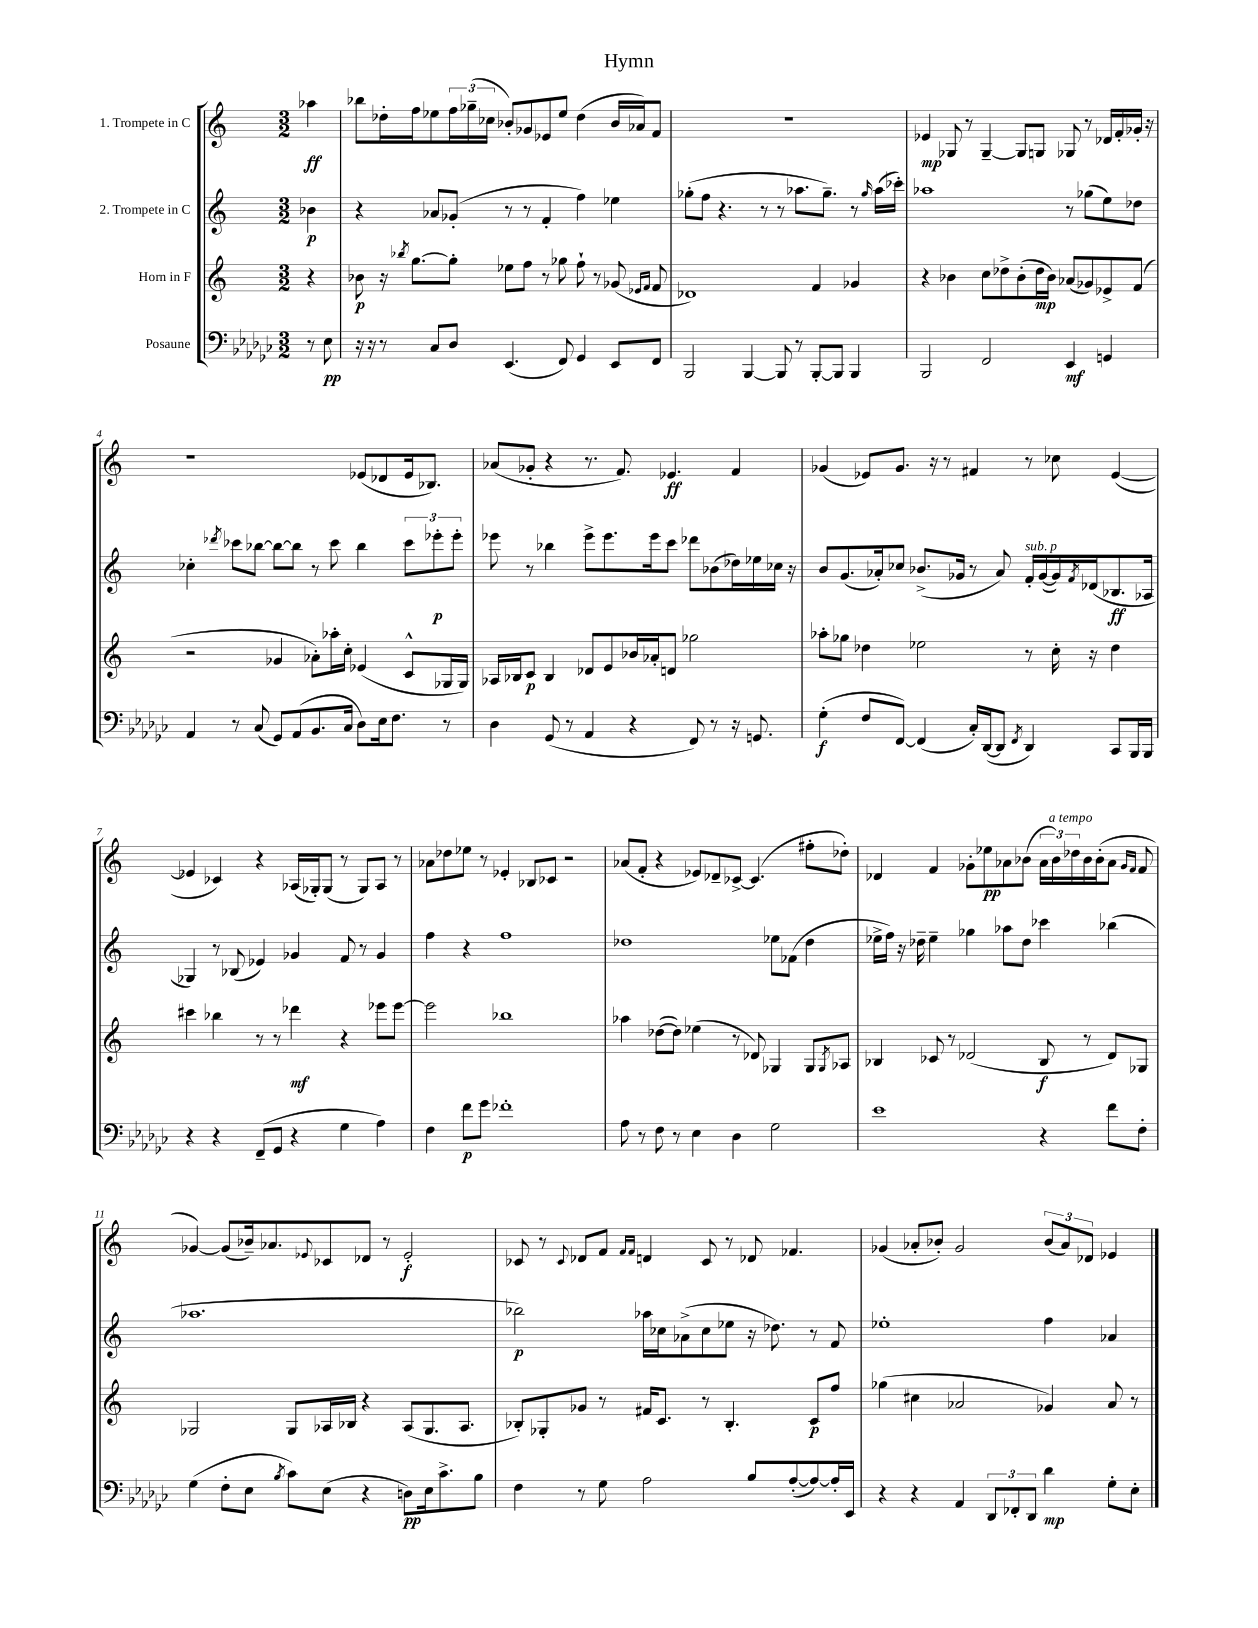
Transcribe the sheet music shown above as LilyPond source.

\header { title = "Hymn" }
<<
\new StaffGroup <<
\new Staff = "s0" \with { instrumentName = "1. Trompete in C" } {
    \clef treble \key c \major \numericTimeSignature \time 3/2 \partial 4
    aes''4\ff |
    bes''8 des''16-. f''16 ees''8 \tuplet 3/2 { f''16 ges''16--( ces''16 } bes'8-.) ges'8 ees'8 ees''8 des''4( bes'16 aes'16) f'8 |
    R1. |
    ees'4\mp ges8 r8 ges4~-- ges8 g8 ges8 r8 des'16 f'16-. ges'16-. r16 |
    r1 ees'8( des'8 ees'16 bes8.) |
    aes'8( ges'8-. r4 r8. f'8.) ees'4.\ff f'4 |
    ges'4( ees'8) ges'8. r16 r8 fis'4 r8 ces''8 ees'4~( |
    ees'4 ces'4) r4 aes16( ges16-.) ges8( r8 ges8) aes8 r8 |
    aes'8 des''8 ees''8 r8 ees'4-. bes8 ces'8 r2 |
    aes'8( f'8-. r4 ees'8) des'8-- ces'8~-> ces'4.( fis''8-. des''8-.) |
    des'4 f'4 ges'8-. ees''8\pp aes'8 bes'8( \tuplet 3/2 { aes'16 bes'16^\markup { \italic "a tempo" }) des''16 } bes'16 bes'16-.( aes'8 \grace { ges'16 f'16 } f'8 |
    ges'4~) ges'8( bes'16--) aes'8. \appoggiatura { ees'8 } ces'8 des'8 r8 ees'2-.\f |
    ces'8 r8 \appoggiatura { ces'8 } des'8 f'8 \grace { f'16 f'16 } d'4 ces'8 r8 des'8 fes'4. |
    ges'4( aes'8-. bes'8-.) ges'2 \tuplet 3/2 { bes'8( aes'8) des'8 } ees'4 \bar "|." |
}
\new Staff = "s1" \with { instrumentName = "2. Trompete in C" } {
    \clef treble \key c \major \numericTimeSignature \time 3/2 \partial 4
    bes'4\p |
    r4 aes'8 ges'8-.( r8 r8 f'4-. f''4) ees''4 |
    ges''8-.( f''8 r4. r8 r8 aes''8. ges''8.--) r8 \grace { ges''16 } aes''16( ces'''16-.) |
    aes''1 r8 ges''8( e''8) des''8 |
    ces''4-. \acciaccatura { des'''8 } ces'''8 bes''8~ bes''8~ bes''8 r8 ces'''8 bes''4 \tuplet 3/2 { ces'''8 ees'''8-.\p ees'''8-. } |
    ees'''8 r8 bes''4 ees'''8-> ees'''8. ees'''16 c'''8 des'''8 bes'8( des''16) ees''16 ces''16 r16 |
    b'8 g'8.( aes'16-.) ces''8 bes'8.->( ges'16 r8 aes'8) f'16-.^\markup { \italic "sub. p" } ges'16~( ges'16) \acciaccatura { f'8 } des'16( bes8.\ff aes16 |
    ges4) r8 bes8( ees'4) ges'4 f'8 r8 ges'4 |
    f''4 r4 f''1 |
    des''1 ees''8 fes'8( des''4 |
    ees''16-> f''16) r16 des''16-- ees''4-- ges''4 aes''8 des''8 ces'''4 bes''4( |
    aes''1. |
    bes''2\p) aes''16 ces''16 aes'8->( ces''8 ees''8 r16 des''8.) r8 f'8 |
    ees''1-. f''4 aes'4 \bar "|." |
}
\new Staff = "s2" \with { instrumentName = "Horn in F" } {
    \clef treble \key c \major \numericTimeSignature \time 3/2 \partial 4
    r4 |
    bes'8\p r16 \acciaccatura { bes''8 } g''8.~ g''8-. ees''8 f''8 r8 ges''8 f''8-! r8 ges'8( \grace { ees'16 f'16 } f'8 |
    des'1) f'4 ges'4 |
    r4 bes'4 c''8 des''8-> bes'8-.( des''16\mp bes'16) aes'8( ges'8) ees'8-> f'8( |
    r2 ges'4 aes'8-.) aes''16-. c''16-. ees'4( c'8-^ ges16 ges16) |
    aes16 bes16 c'8\p bes4 des'8 e'8 bes'16 aes'16-. d'8 ges''2 |
    aes''8-. ges''8 des''4 ees''2 r8 c''16-. r16 des''4 |
    cis'''4 bes''4 r8 r8 des'''4\mf r4 ees'''8 ees'''8~ |
    ees'''2 bes''1 |
    aes''4 des''8~( des''8) ees''4( r8 des'8) ges4 ges8 \acciaccatura { ges8 } aes8 |
    bes4 ces'8 r8 des'2( bes8\f r8 des'8) ges8 |
    ges2 ges8 aes16 bes16 r4 aes8( ges8. aes8. |
    bes8-.) ges8-. ges'8 r8 fis'16 c'8. r8 bes4.-. c'8\p f''8 |
    ges''4( cis''4 aes'2 ges'4) aes'8 r8 \bar "|." |
}
\new Staff = "s3" \with { instrumentName = "Posaune" } {
    \clef bass \key ges \major \numericTimeSignature \time 3/2 \partial 4
    r8 ees8\pp |
    r16 r16 r8 ces8 des8 ees,4.( f,8) ges,4 ees,8 f,8 |
    bes,,2 bes,,4~ bes,,8 r8 bes,,8~-. bes,,8 bes,,4 |
    bes,,2 f,2 ees,4\mf g,4 |
    aes,4 r8 ces8( ges,8) aes,8( bes,8. ces16 des8) ees16 f8. r8 |
    des4 ges,8( r8 aes,4 r4 f,8) r8 r16 g,8. |
    ges4-.\f( f8 f,8~) f,4( ces16-.) des,16~( des,8 \acciaccatura { f,8 } des,4) ces,8 bes,,16 bes,,16 |
    r4 r4 f,8--( ges,8 r4 ges4 aes4) |
    f4 f'8\p ges'8 fes'1-. |
    aes8 r8 f8 r8 ees4 des4 ges2 |
    ees'1 r4 f'8 f8-. |
    ges4( f8-. ees8 \acciaccatura { bes8 } ces'8) ees8( r4 d8\pp) ees16 ces'8.-> bes8 |
    f4 r8 ges8 aes2 bes8 aes8~-.( aes8~) aes16-. ees,16 |
    r4 r4 aes,4 \tuplet 3/2 { des,8 fes,8-. des,8 } des'4\mp ges8-. ees8-. \bar "|." |
}
>>
>>
